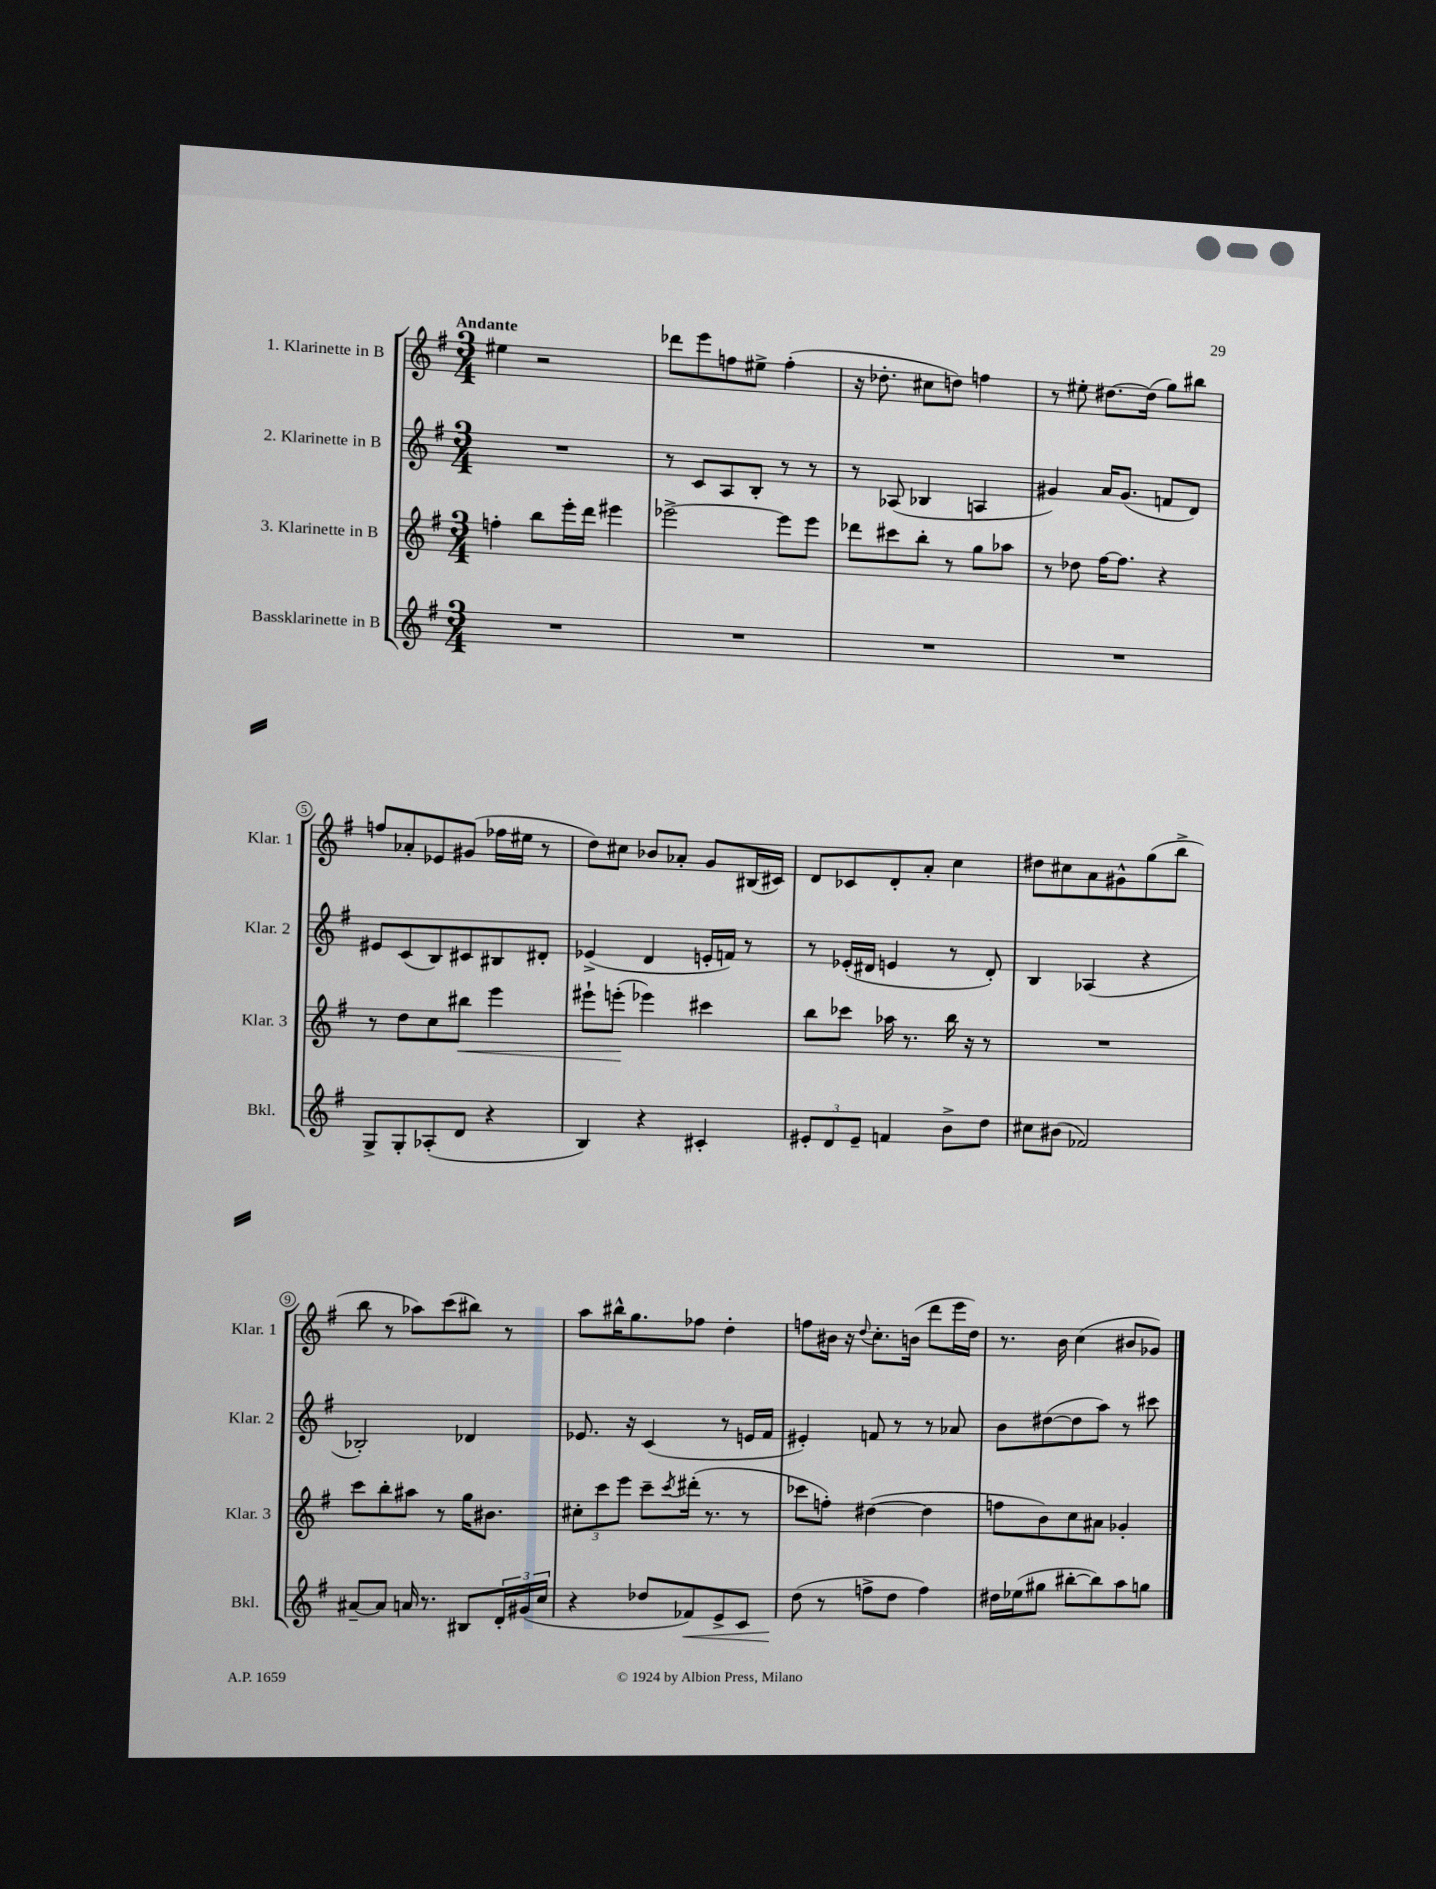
<<
\new StaffGroup <<
\new Staff = "s0" \with { instrumentName = "1. Klarinette in B" shortInstrumentName = "Klar. 1" } {
    \clef treble \key g \major \numericTimeSignature \time 3/4 \tempo "Andante"
    eis''4 r2 |
    des'''8 e'''8 f''8 eis''8-> f''4-.( |
    r16 des''8.-. cis''8 d''8) f''4 |
    r8 eis''8-. dis''8.~ dis''16( g''8) bis''8 |
    f''8 aes'8-. ees'8 gis'8( fes''16 eis''16 r8 |
    d''8) cis''8 bes'8 aes'8-. g'8 bis16( cis'16) |
    d'8 ces'8 d'8-. a'8-. c''4 |
    dis''8 cis''8 a'8 gis'8-^ g''8( b''8-> |
    b''8 r8 aes''8) c'''8( bis''8) r8 |
    a''8 bis''16-^ g''8. fes''8 d''4-. |
    f''8 bis'16 r16 \appoggiatura { d''8 } c''8.-. b'16( d'''8 e'''16 d''16) |
    r8. b'16 c''4( bis'8 ges'8) \bar "|." |
}
\new Staff = "s1" \with { instrumentName = "2. Klarinette in B" shortInstrumentName = "Klar. 2" } {
    \clef treble \key g \major \numericTimeSignature \time 3/4
    R2. |
    r8 c'8 a8 b8-. r8 r8 |
    r8 aes8( bes4 a4 |
    gis'4) a'16 gis'8.( f'8 d'8) |
    eis'8 c'8( b8) cis'8 bis8 dis'8-. |
    ees'4->( d'4 e'16-. f'16) r8 |
    r8 ees'16-.( dis'16 e'4 r8 dis'8-.) |
    b4 aes4( r4 |
    bes2-.) des'4 |
    ees'8. r16 c'4( r8 e'16 fis'16 |
    eis'4-.) f'8 r8 r8 aes'8 |
    b'8 dis''8~( dis''8 a''8) r8 cis'''8 \bar "|." |
}
\new Staff = "s2" \with { instrumentName = "3. Klarinette in B" shortInstrumentName = "Klar. 3" } {
    \clef treble \key g \major \numericTimeSignature \time 3/4
    f''4-. b''8 e'''16-. d'''16 eis'''4 |
    ees'''2~-> ees'''8 ees'''8 |
    des'''8 cis'''8 b''8-. r8 g''8 aes''8 |
    r8 des''8 fis''16~ fis''8. r4 |
    r8 d''8 c''8 bis''8\< e'''4 |
    eis'''8-! e'''8-.\!( ees'''4) cis'''4 |
    b''8 ces'''8 aes''16 r8. b''16 r16 r8 |
    R2. |
    c'''8 b''8-. ais''8 r8 g''16 bis'8. |
    \tuplet 3/2 { cis''8-. c'''8 e'''8 } c'''8-- \acciaccatura { c'''8 } dis'''16-.( r8. r8 |
    ces'''8 f''8-.) dis''4~( dis''4 |
    f''8 b'8) c''8 ais'8 ges'4-. \bar "|." |
}
\new Staff = "s3" \with { instrumentName = "Bassklarinette in B" shortInstrumentName = "Bkl." } {
    \clef treble \key g \major \numericTimeSignature \time 3/4
    R2. |
    R2. |
    R2. |
    R2. |
    g8-> g8-. aes8-.( d'8 r4 |
    b4) r4 cis'4-. |
    \tuplet 3/2 { eis'8-. d'8 eis'8-- } f'4 b'8-> d''8 |
    cis''8 bis'8( fes'2) |
    ais'8~-- ais'8 a'16 r8. bis8 \tuplet 3/2 { d'16-. gis'16( c''16 } |
    r4 des''8 fes'8\<) e'8-> c'8 |
    d''8\!( r8 f''8-> d''8 f''4) |
    dis''16 ees''16( gis''8 bis''8~-. bis''8) a''8 g''8 \bar "|." |
}
>>
>>
\layout { \context { \Score \override BarNumber.stencil = #(make-stencil-circler 0.1 0.3 ly:text-interface::print) } }
